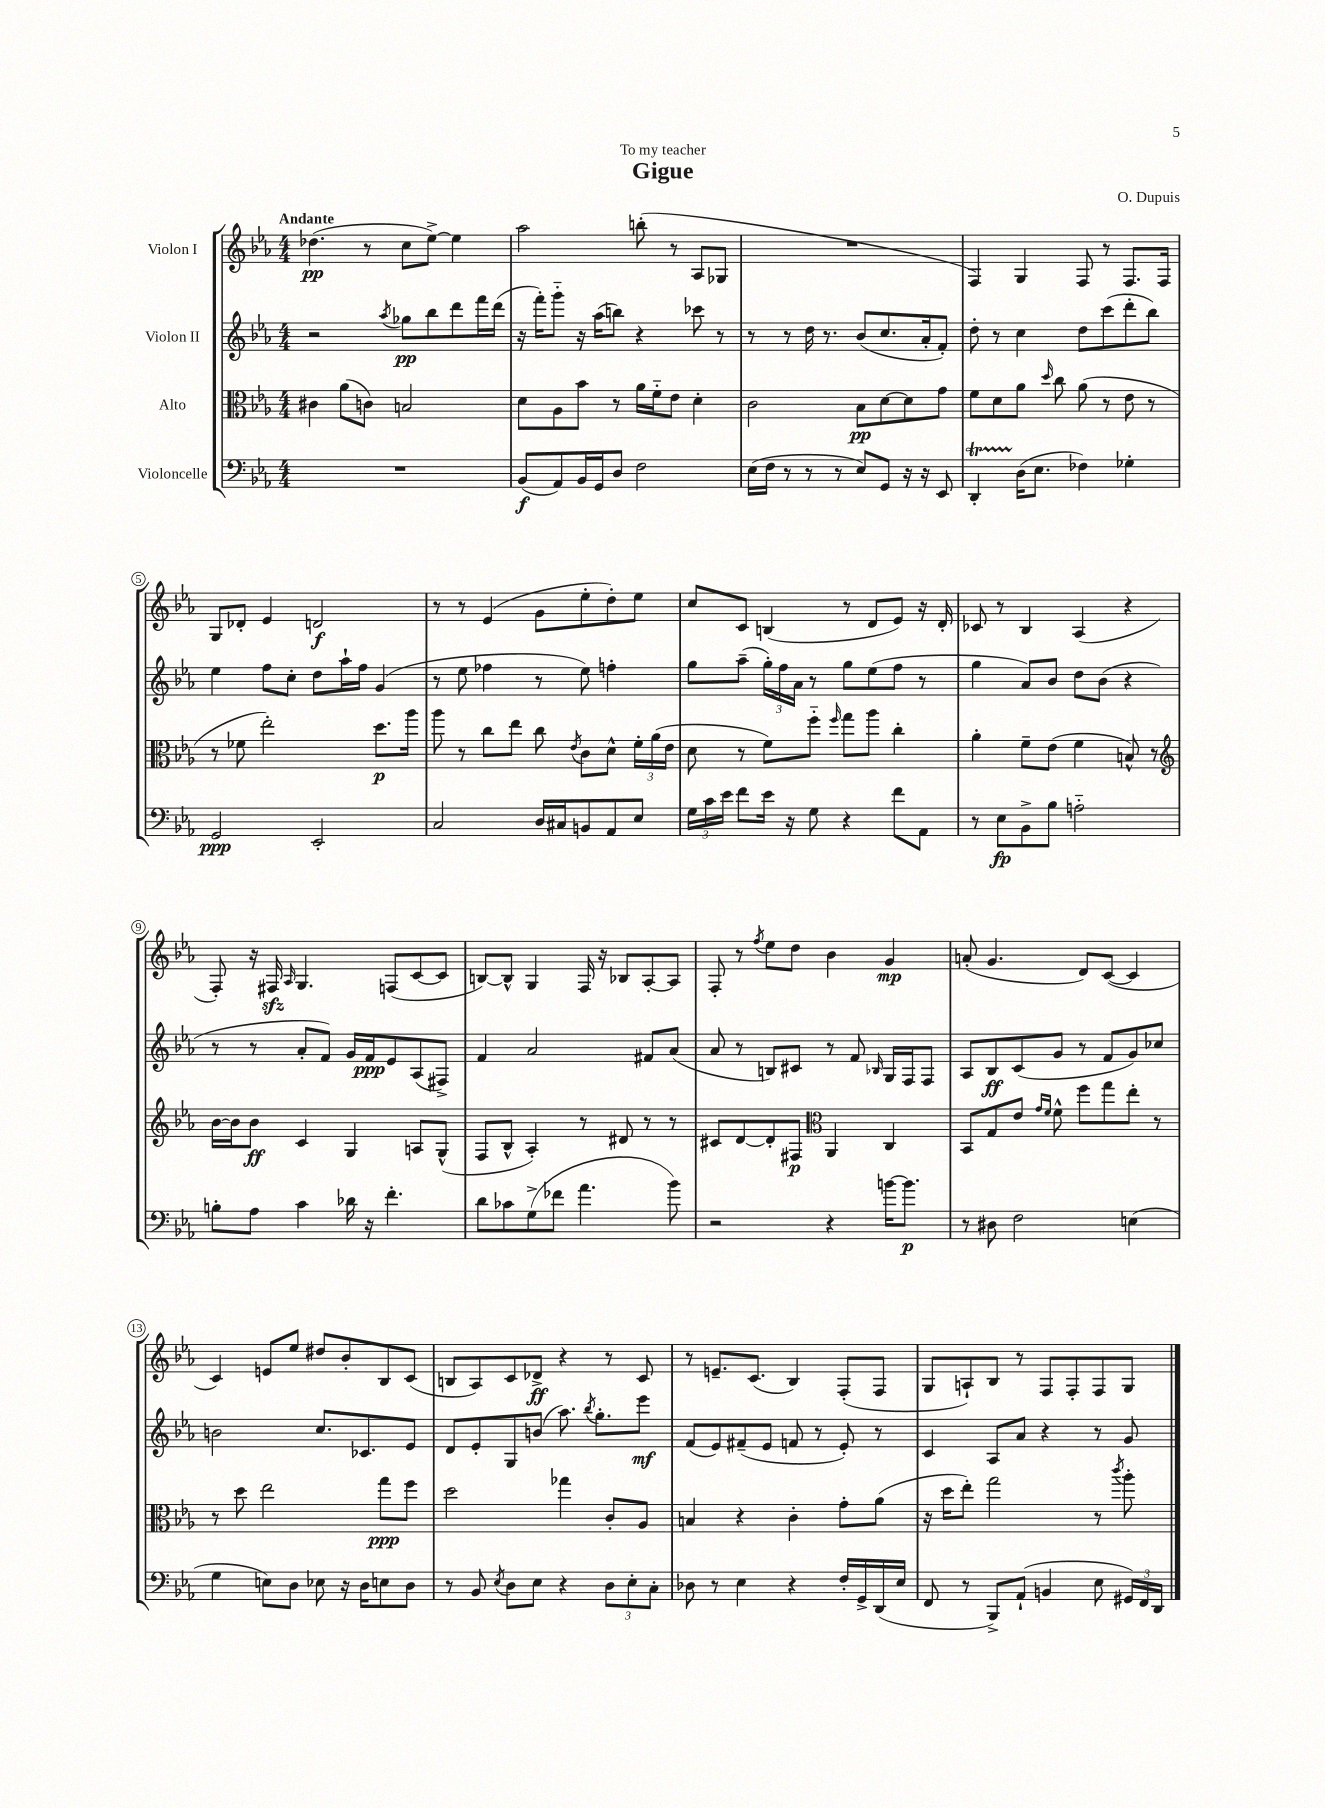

**kern	**kern	**kern	**kern
*staff4	*staff3	*staff2	*staff1
*clefF4	*clefC3	*clefG2	*clefG2
*k[b-e-a-]	*k[b-e-a-]	*k[b-e-a-]	*k[b-e-a-]
*M4/4	*M4/4	*M4/4	*M4/4
1r	4c#\	2r	(4.dd-\
.	(8a-\L	.	.
.	8c\J)	.	8r
.	.	8qaa-/	.
.	2B/	8gg-\L	8cc\L
.	.	8bb-\	[8ee-^\J)
.	.	8ddd\	4ee-\]
.	.	16fff\L	.
.	.	(16ddd\JJ	.
=	=	=	=
(8BB-/L	8d\L	16r	2aa-\
.	.	16fff'\LK)	.
8AA-/)	8A-\	8ggg'~\J	.
16BB-/L	8b-\J	16r	.
16GG/J	.	(16aa-\LK	.
8D/J	8r	8bb\J)	.
2F\	16a-\LL	4r	(8bb'\
.	16f'~\J	.	.
.	8e-\J	.	8r
.	4d'\	8ccc-\	8A-/L
.	.	8r	8G-/J
=	=	=	=
(16E-\LL	2c\	8r	1r
16F\JJ	.	.	.
8r	.	8r	.
8r	.	16dd\	.
.	.	8.r	.
8r	.	.	.
8E-/L)	8B-\L	(8b-/L	.
8GG/J	[8d\	8.cc/	.
16r	8d\]	.	.
16r	.	16a-'/k	.
8EE-/	8g\J	8f'/J)	.
=	=	=	=
4DD'/	8f\L	8dd'\	4F/)
.	8d\	8r	.
(16D\LK	8a-\J	4cc\	4G/
8.E-\J	.	.	.
.	16qqdd/	.	.
.	8cc\	.	.
4F-\)	(8a-\	8dd\L	8F/
.	8r	(8ccc\	8r
4G-'\	8e-\	8ddd'\	8.F/L
.	8r	8bb-\J)	.
.	.	.	16F/Jk
=	=	=	=
2GG/	8r	4ee-\	8G/L
.	8f-\	.	8d-'/J
.	2ee-'\)	8ff\L	4e-/
.	.	8cc'\J	.
2EE-'/	.	8dd\L	2d/
.	.	16aa-`\L	.
.	.	16ff\JJ	.
.	8.dd\L	(4g/	.
.	16aa-\Jk	.	.
=	=	=	=
2C/	8aa-\	8r	8r
.	8r	8ee-\	8r
.	8cc\L	4ff-\	(4e-/
.	8ee-\J	.	.
16D/LL	8cc\	8r	8g\L
16C#/J	.	.	.
.	8qe-/	.	.
8BB/	8c\L	8ee-\)	8ee-'\
8AA-/	8d^^\J	4ff'\	8dd'\)
8E-/J	24f'\LL	.	8ee-\J
.	(24a-\	.	.
.	24e-\JJ	.	.
=	=	=	=
24G\LL	8d\	8gg\L	8cc/L
24c\	.	.	.
24e-\JJ	.	.	.
8f\L	8r	(8aa-~\J	8c/J
16e-\Jk	8f\L)	24gg'\LL)	(4B/
.	.	24ff\	.
16r	.	.	.
.	.	24a-\JJ	.
8G\	8ff'~\J	8r	.
.	16qqff/	.	.
4r	8gg\L	8gg\L	8r
.	8aa-\J	(8ee-\	8d/L
8f\L	4cc'\	8ff\J	8e-/J)
8AA-\J	.	8r	16r
.	.	.	16d'/
=	=	=	=
8r	4a-'\	4gg\	8c-/
8E-\L	.	.	8r
8BB-^\	8f~\L	8a-/L)	4B-/
8B-\J	(8e-\J	8b-/J	.
2A'~\	4f\	8dd\L	(4A-/
.	.	(8b-\J	.
.	8B^^/)	4r	4r
.	8r	.	.
=	=	=	=
*	*clefG2	*	*
8B'\L	[16b-\LL	8r	8F'/)
.	16b-\]J	.	.
8A-\J	8b-\J	8r	16r
.	.	.	16F#/
.	.	.	16qqA-/
4c\	4c/	8a-'/L	4.G/
.	.	8f/J)	.
16d-\	4G/	16g/LL	.
16r	.	16f/J	.
4.f'\	.	8e-/	(8F/L
.	8A/L	(8A-/	[8c/
.	(8G^^/J	8F#^/J)	8c/]J
=	=	=	=
8d\L	8F/L	4f/	[8B/L)
8c-\	8B-^^/J	.	8B^^/]J
(8G^\	4A-'/)	2a-/	4G/
8f-\J	.	.	.
4.a-\	8r	.	16F/
.	.	.	16r
.	8d#/	.	8B-/L
.	8r	8f#/L	[8A-'/
8b-\)	8r	(8a-/J	8A-/]J
=	=	=	=
2r	8c#/L	8a-/	8F'/
.	[8d/	8r	8r
.	.	.	8qff/
.	8d'/]	8B/L)	8ee-\L
.	8F#/J	8c#/J	8dd\J
*	*clefC3	*	*
4r	4AA-/	8r	4b-\
.	.	8f/	.
.	.	16qqB-/	.
[16b\LK	4C/	16G/LL	4g/
8.b\]J	.	16F/J	.
.	.	8F/J	.
=	=	=	=
8r	8BB-/L	8A-/L	(8a'/
8D#\	8G/	8B-/	4.g/
2F\	8e-/J	(8c/	.
.	16qqg/LL	.	.
.	16qqf/JJ	.	.
.	8f^^\	8g/J	.
.	8ff\L	8r	8d/L)
.	8gg\	8f/L	([8c/J
(4E\	8ee-'\J	8g/)	4c/]
.	8r	8cc-/J	.
=	=	=	=
4G\	8r	2b\	4c/)
.	8dd\	.	.
8E\L)	2ee-\	.	8e/L
8D\J	.	.	8ee-/J
8E-\	.	8.cc/L	8dd#/L
16r	.	.	8b-'/
16D\LK	.	8.c-/	.
8E\	8gg\L	.	8B-/
8D\J	8ff\J	8e-/J	(8c/J
=	=	=	=
8r	2dd\	8d/L	8B/L
8BB-/	.	8e-'/	8A-/)
8qE-/	.	.	.
8D\L	.	8G/	8c/
8E-\J	.	(8b/J	8d-^/J
4r	4gg-\	8.aa-\)	4r
.	.	8qbb-/	.
.	.	8.gg'\L	.
12D\L	8c'/L	.	8r
12E-'\	.	.	.
.	8A-/J	8eee-\J	8c/
12C'\J	.	.	.
=	=	=	=
8D-\	4B/	(8f/L	8r
8r	.	8e-/)	8.e~/L
4E-\	4r	(8f#~/	.
.	.	.	(8.c/J
.	.	8e-/J	.
4r	4c'\	8f/	4B-/)
.	.	8r	.
16F'/LL	8g'\L	8e-'/)	(8F'/L
16GG^/	.	.	.
(16DD/	(8a-\J	8r	8F/J
16E-/JJ	.	.	.
=	=	=	=
8FF/	16r	4c/	8G/L
.	16dd\LK	.	.
8r	8ee-'\J)	.	8A`/)
8BBB-^/L)	2gg\	8A-/L	8B-/J
(8AA-`/J	.	8a-/J	8r
4BB/	.	4r	8F/L
.	.	.	8F'/
8E-\	8r	8r	8F/
.	8qccc/	.	.
24GG#/LL)	8aa-'\	8g/	8G/J
24FF/	.	.	.
24DD/JJ	.	.	.
==	==	==	==
*-	*-	*-	*-
